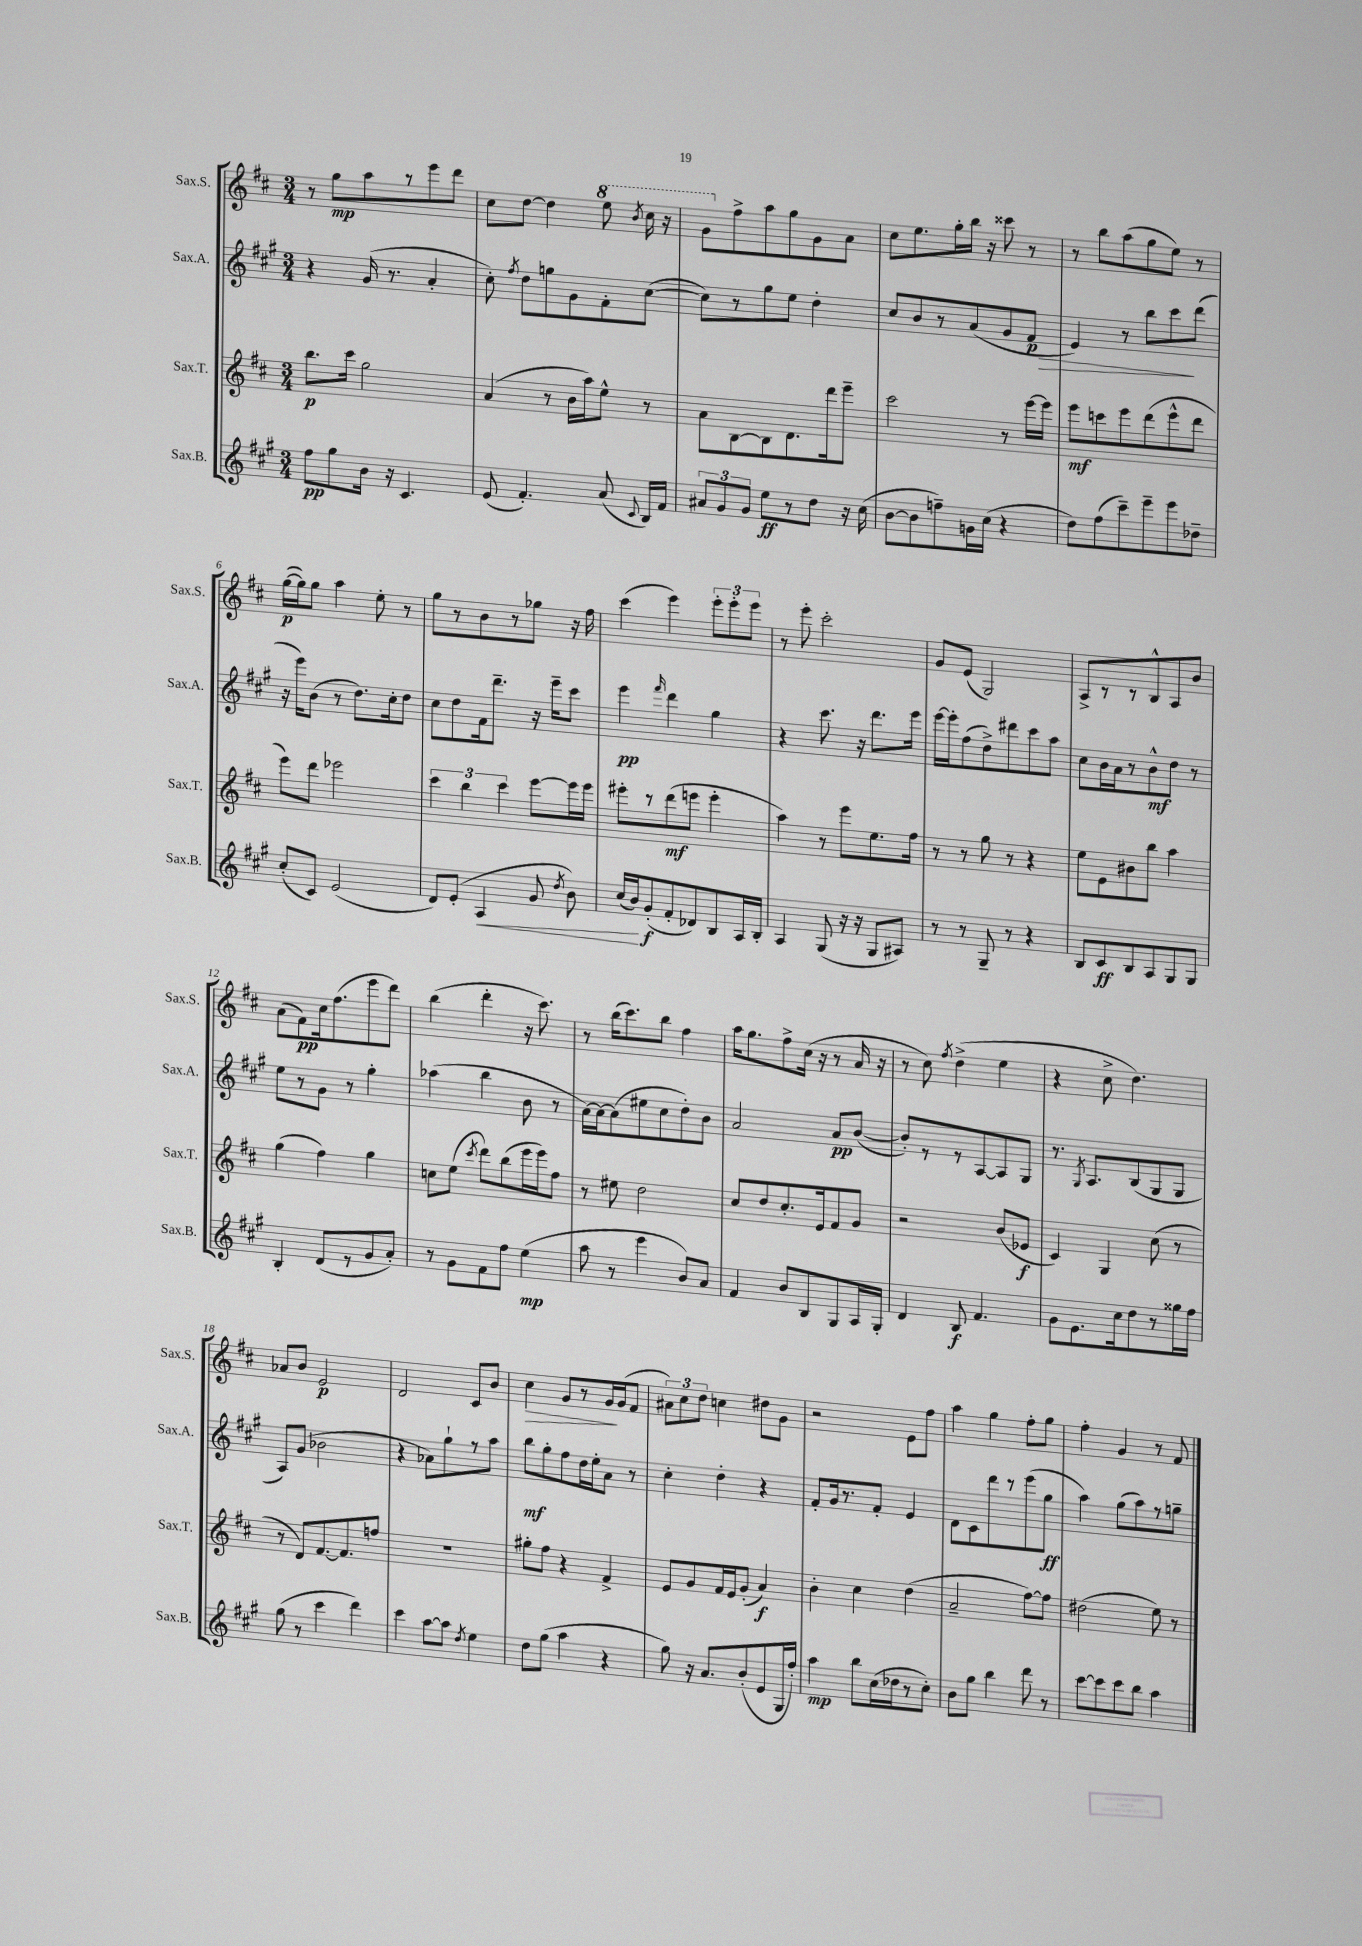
<<
\new StaffGroup <<
\new Staff = "s0" \with { instrumentName = "Sax.S." shortInstrumentName = "Sax.S." } {
    \clef treble \key d \major \numericTimeSignature \time 3/4
    \autoBeamOff r8 g''8[\mp a''8 r8 e'''8 d'''8] |
    cis''8[ d''8]~ d''4 \ottava #1 e'''8 \acciaccatura { b''8 } cis'''16 r16 |
    g''8[ \ottava #0 fis''8-> a''8 g''8 g'8 a'8] |
    cis''8[ e''8. g''16-. b''16] r16 cisis'''8 r8 |
    r8 b''8[ a''8( g''8 e''8]) r8 |
    g''16[~\p( g''16) g''8] a''4 e''8-. r8 |
    g''8[ r8 b'8 r8 ges''8] r16 fis''16 |
    cis'''4( e'''4) \tuplet 3/2 { e'''8[-. e'''8-. e'''8] } |
    r8 e'''8-. cis'''2-. |
    g'8[ e'8]( g2) |
    a8[-> r8 r8 b8-^ a8 b'8] |
    a'8[( fis'8\pp) cis''16 fis''8.( e'''8 d'''8]) |
    b''4( d'''4-. r16 cis'''8.) |
    r8 b''16[( cis'''8.) b''8] fis''4 |
    a''16[ g''8. fis''8-> cis''16]( r16 r8 a'16 r16 |
    r8 cis''8) \acciaccatura { fis''8 } d''4->( e''4 |
    r4 cis''8-> d''4.) |
    aes'8[ b'8] e'2\p |
    d'2 cis'8[ b'8] |
    cis''4\> g'8[ r8 g'16\! g'16( fis'8] |
    \tuplet 3/2 { ais'8[) cis''8 d''8] } c''4 dis''8[ g'8] |
    r2 e'8[ fis''8] |
    a''4 g''4 fis''8[-. g''8] |
    fis''4-. g'4 r8 fis'8 \bar "|." |
}
\new Staff = "s1" \with { instrumentName = "Sax.A." shortInstrumentName = "Sax.A." } {
    \clef treble \key a \major \numericTimeSignature \time 3/4
    \autoBeamOff r4 gis'16( r8. a'4-. |
    cis''8-.) \acciaccatura { fis''8 } d''8[ g''8 gis'8 fis'8-. cis''8]~( |
    cis''8[) r8 gis''8 e''8] d''4-. |
    cis''8[ b'8 r8 a'8( gis'8 fis'8]\p\> |
    e'4) r8 b''8[ cis'''8\! d'''8]( |
    r16 e'''16[) b'8]( r8 d''8.[) cis''16-. d''8] |
    cis''8[ d''8 fis'16 d'''8.]-- r16 e'''16[-- cis'''8] |
    e'''4\pp \grace { fis'''16 } d'''4 gis''4 |
    r4 cis'''8. r16 d'''8.[ e'''16] |
    e'''16[~ e'''16-. fis''8( d''8->) dis'''8 cis'''8 a''8] |
    cis''8[ b'16 a'16 r8 b'8-^\mf d''8] r8 |
    e''8[ r8 gis'8] r8 gis''4-. |
    aes''4( b''4 b'8 r8 |
    a'16[~) a'16~ a'8( eis''8 cis''8 d''8-.) b'8] |
    a'2 a'8[\pp b'8]~( |
    b'8[-.) r8 r8 a8~ a8 gis8] |
    r8. \acciaccatura { gis8 } a8.[ b8( gis8 gis8] |
    a8[) gis'8]( bes'2 |
    r4 aes'8[) gis''8-! r8 a''8] |
    b''8[\mf gis''8-. fis''8 d''16 e''16-. a'8] r8 |
    cis''4-. d''4-. r4 |
    fis'8[-. gis'16 r8. fis'8]-. e'4 |
    d'8[ cis'8 d'''8 r8 e'''8( gis''8]\ff |
    a''4) gis''8[( a''8) r8 g''8]-- \bar "|." |
}
\new Staff = "s2" \with { instrumentName = "Sax.T." shortInstrumentName = "Sax.T." } {
    \clef treble \key d \major \numericTimeSignature \time 3/4
    \autoBeamOff b''8.[\p cis'''16] g''2 |
    a'4( r8 b'16[ a''16) e''8]-^ r8 |
    a'8[ b8~ b8 d'8. d'''16 e'''8]-- |
    cis'''2 r8 e'''16[~ e'''16] |
    e'''8[\mf c'''8 e'''8 d'''8( e'''8-^ d'''8] |
    e'''8[) d'''8] ees'''2 |
    \tuplet 3/2 { cis'''4 b''4 cis'''4 } e'''8[~ e'''16 e'''16] |
    eis'''8[-. r8 d'''8\mf( e'''8] e'''4-. |
    a''4) r8 e'''8[ e''8. fis''16] |
    r8 r8 g''8 r8 r4 |
    e''8[ e'8 bis'8 b''8] a''4 |
    g''4( fis''4) g''4 |
    c''8[ e''8]( \acciaccatura { cis'''8 } d'''8[) b''8( e'''16 e'''16) fis''8] |
    r8 eis''8 d''2 |
    cis''8[ d''8 cis''8.-. e'16 fis'8 g'8] |
    r2 b'8[( ees'8]\f |
    cis'4) g4 cis''8( r8 |
    r8 d'8[) fis'8.~ fis'8. f''8] |
    R2. |
    gis''8[-. fis''8] r4 fis'4-> |
    e'8[ g'8 fis'16 e'16 g'8]-.( a'4\f) |
    b'4-. cis''4 d''4( |
    a'2-- fis''8[~) fis''8] |
    dis''2( e''8) r8 \bar "|." |
}
\new Staff = "s3" \with { instrumentName = "Sax.B." shortInstrumentName = "Sax.B." } {
    \clef treble \key a \major \numericTimeSignature \time 3/4
    \autoBeamOff fis''8[\pp gis''8 b'16] r16 cis'4. |
    e'8( fis'4.-.) a'8( \appoggiatura { cis'8 } b16[) fis'16] |
    \tuplet 3/2 { ais'8[ gis'8 gis'8] } e''8[\ff r8 d''8] r16 cis''16( |
    b'8[~ b'8 f''8--) g'16 cis''16]( r4 |
    d''8[) fis''8( cis'''8--) e'''8-- e'''8 des''8]-- |
    cis''8[-.( cis'8]) e'2( |
    d'8[) e'8]-.( a4\< gis'8 \acciaccatura { d''8 } b'8) |
    cis''16[( b'16\!) gis'8-.\f( fis'8-. des'8) b8 a16 b16]-. |
    a4 gis8( r16 r16 gis8[ ais8]) |
    r8 r8 gis8-- r8 r4 |
    b8[ cis'8\ff b8 a8 gis8 gis8] |
    b4-. d'8[( r8 gis'8 a'8]-.) |
    r8 gis'8[ fis'8 fis''8] e''4\mp( |
    a''8 r8 e'''4 b'8[) a'8] |
    fis'4 b'8[ b8 gis8 a16 gis16]-. |
    d'4 b8\f fis'4. |
    gis'8[ e'8. cis''16 d''8 r8 gisis''16 fis''16] |
    gis''8( r8 cis'''4 d'''4) |
    cis'''4 a''8[~ a''8] \acciaccatura { d''8 } e''4 |
    d''8[ gis''8]( a''4 r4 |
    gis''8) r16 a'8.[ b'8-.( e'8 gis16 fis''16]-.) |
    a''4\mp b''8[ cis''16( des''16 r8 cis''8]-.) |
    b'8[ gis''8] b''4 d'''8 r8 |
    cis'''8[~ cis'''8 cis'''8 b''8] a''4 \bar "|." |
}
>>
>>
